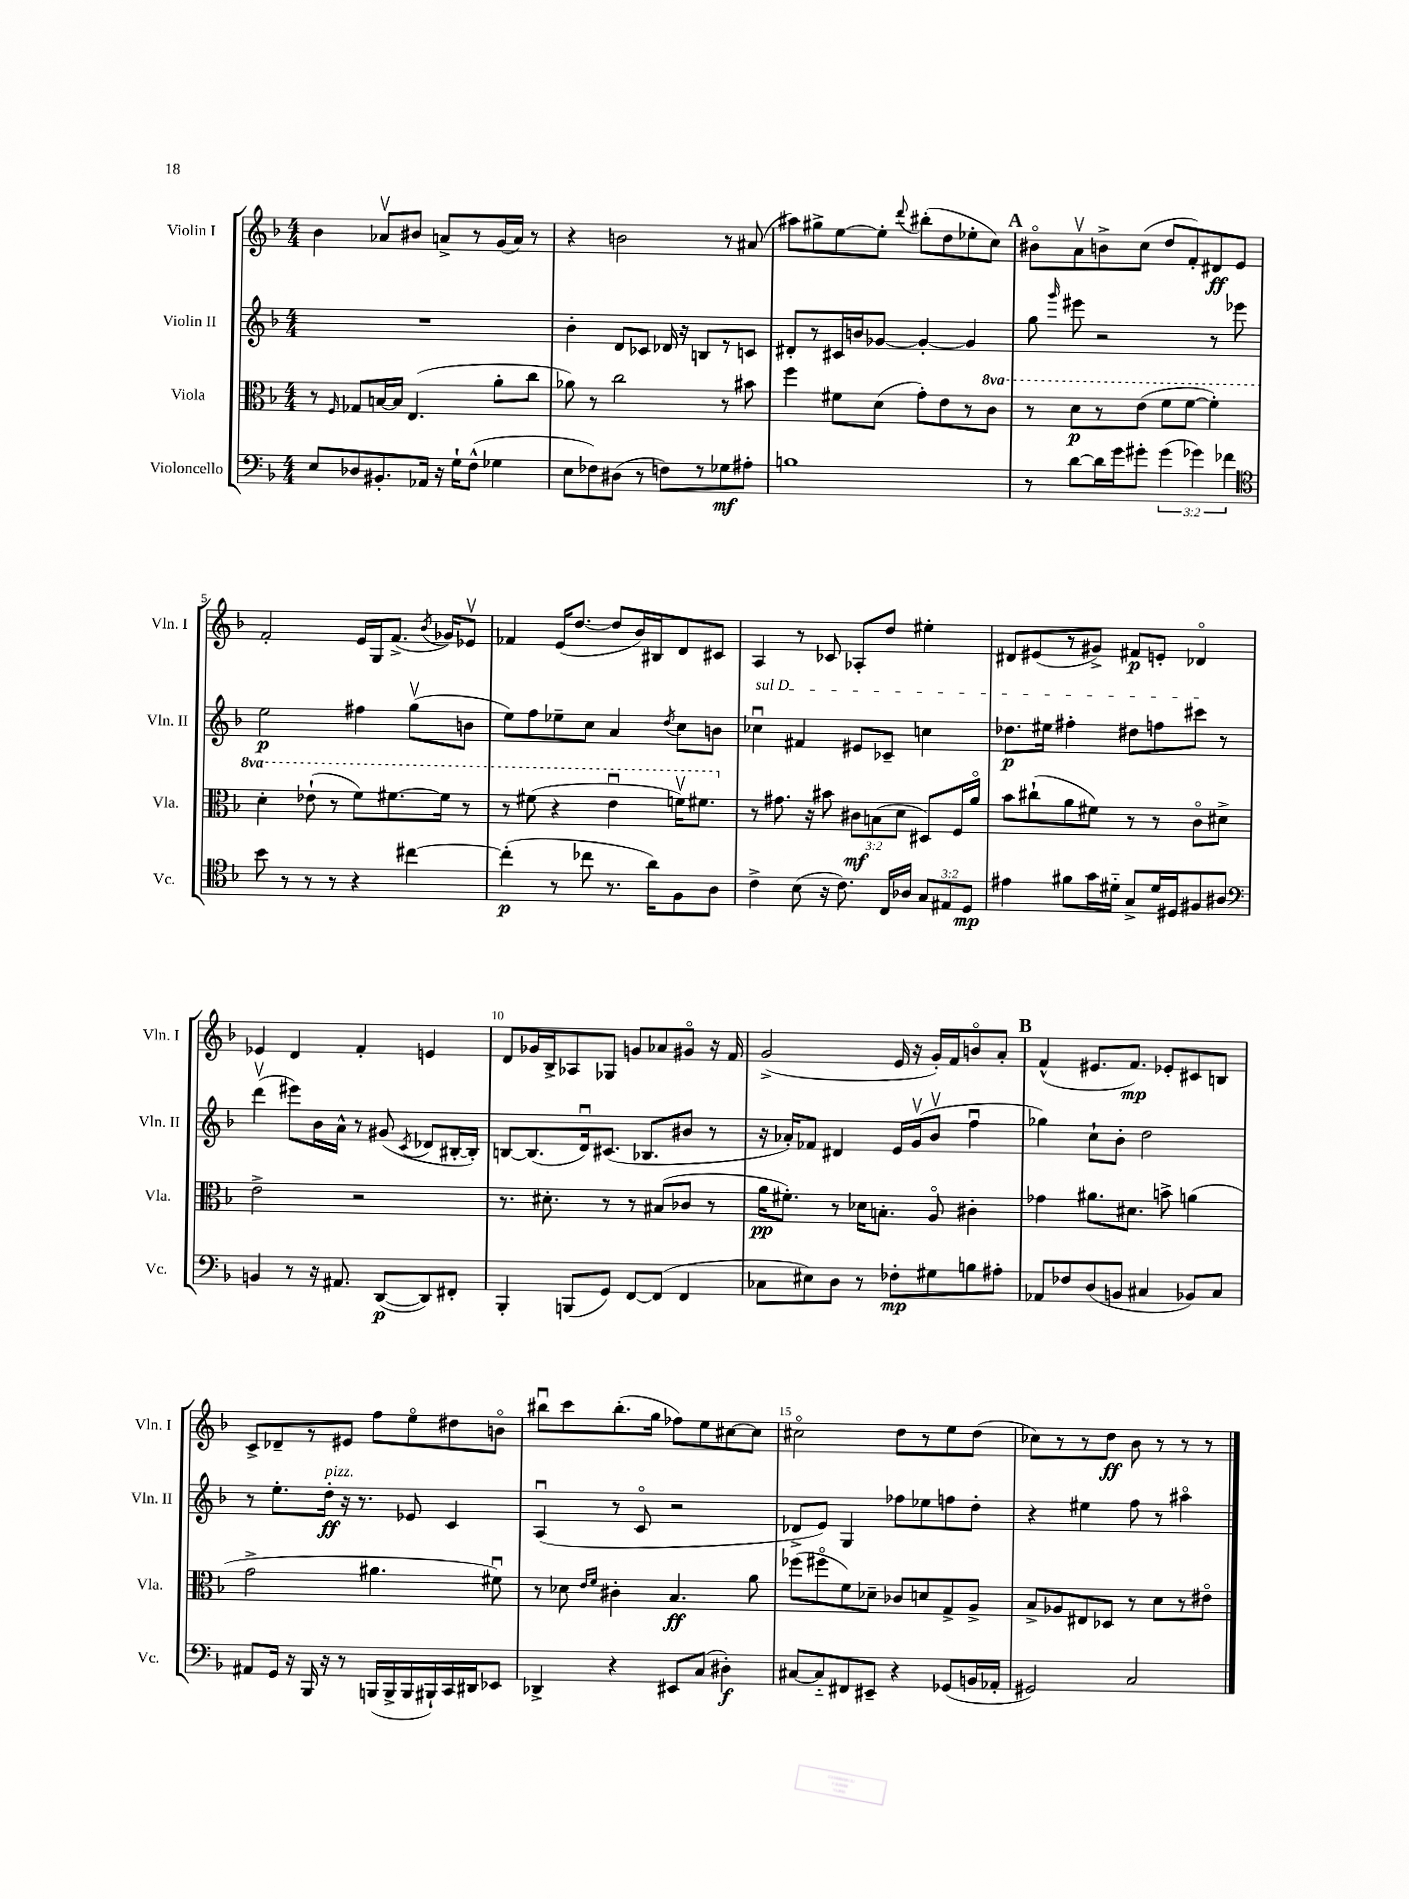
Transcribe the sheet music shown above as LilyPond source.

<<
\new StaffGroup <<
\new Staff = "s0" \with { instrumentName = "Violin I" shortInstrumentName = "Vln. I" } {
    \clef treble \key f \major \numericTimeSignature \time 4/4
    \autoBeamOff bes'4 aes'8[\upbow bis'8] a'8[-> r8 g'16( a'16]) r8 |
    r4 b'2 r8 ais'8( |
    ais''8[) gis''8-> e''8~ e''8]-. \appoggiatura { d'''8 } bis''8[-.( d''8 ees''8-. c''8]) |
    \mark \markup { \bold "A" } bis'8[\flageolet a'8\upbow b'8-> c''8]( d''8[ f'8-.) dis'8\ff e'8] |
    f'2-. e'16[ g16 f'8.]->( \acciaccatura { bes'8 } ges'16[) ees'8]\upbow |
    fes'4 e'16[( d''8.]~ d''8[ bes'16) bis16 d'8 cis'8] |
    a4 r8 ces'8 aes8[-. d''8] eis''4-. |
    dis'8[ eis'8( r8 gis'8]->) fis'8[\p e'8]-. des'4\flageolet |
    ees'4 d'4 f'4-. e'4 |
    d'8[ ges'16 bes16-> aes8 ges8] g'8[ aes'8 gis'8]\flageolet r16 f'16 |
    g'2->( e'16 r16 g'16[-.) f'16 b'8\flageolet a'8]-. |
    \mark \markup { \bold "B" } f'4-^( eis'8.[ f'8.]\mp) ees'8[-. cis'8 b8] |
    c'8[-> des'8-- r8 eis'8] f''8[ e''8\flageolet dis''8 b'8]\flageolet |
    bis''8[\downbow c'''8 bis''8.-.( g''16] fes''8[) e''8 cis''8~ cis''8] |
    cis''2\flageolet d''8[ r8 e''8 d''8]( |
    ces''8[) r8 r8 d''8]\ff bes'8 r8 r8 r8 \bar "|." |
}
\new Staff = "s1" \with { instrumentName = "Violin II" shortInstrumentName = "Vln. II" } {
    \clef treble \key f \major \numericTimeSignature \time 4/4
    \autoBeamOff R1 |
    bes'4-. d'8[ ces'8] des'16 r16 b8[ r8 c'8] |
    dis'8[-. r8 cis'16 b'16 ges'8]~ ges'4~-. ges'4 |
    \mark \markup { \bold "A" } g''8 \grace { g'''16 } eis'''8 r2 r8 ees'''8 |
    e''2\p fis''4 g''8[\upbow( b'8] |
    e''8[) f''8 ees''8-- c''8] a'4 \acciaccatura { d''8 } c''8[ b'8] |
    \once \override TextSpanner.bound-details.left.text = \markup { \italic "sul D" } ces''4\downbow\startTextSpan fis'4 eis'8[ ces'8]-- c''4 |
    des''8.[\p eis''16] fis''4-. dis''8[ f''8 cis'''8]\stopTextSpan r8 |
    d'''4\upbow( eis'''8[) bes'16 a'16]-^ r8 gis'8( \acciaccatura { c'8 } des'8[ bis16~-. bis16]-.) |
    b8[~ b8.( d'16\downbow) cis'8.]( bes8.[ bis'8] r8 |
    r16 aes'16[-.) fes'8] dis'4 e'16[ g'16\upbow( bes'8]\upbow f''4\downbow |
    \mark \markup { \bold "B" } ges''4) c''8[-! bes'8]-. d''2 |
    r8 e''8.[-. d''16]-.\ff^\markup { \italic "pizz." } r16 r8. ees'8 c'4 |
    a4\downbow( r8 c'8\flageolet r2 |
    des'8[-> e'8]) g4 fes''8[ ees''8 f''8 d''8]-. |
    r4 eis''4 f''8 r8 ais''4\flageolet \bar "|." |
}
\new Staff = "s2" \with { instrumentName = "Viola" shortInstrumentName = "Vla." } {
    \clef alto \key f \major \numericTimeSignature \time 4/4 \override Staff.TupletNumber.text = #tuplet-number::calc-fraction-text \set Staff.ottavationMarkups = #ottavation-simple-ordinals
    \autoBeamOff r8 \grace { f16 } ges8[ b16~ b16] e4.( a'8[-. c''8] |
    aes'8) r8 c''2 r8 bis'8 |
    f''4 fis'8[ d'8]( g'8[-.) e'8 r8 \ottava #1 c''8] |
    \mark \markup { \bold "A" } r8 d''8[\p r8 e''8]( f''8[ f''8]~ f''4-.) |
    d''4-. ees''8-!( r8 f''8[) fis''8.~ fis''16] r8 |
    r8 fis''8( r4 e''4\downbow f''16[\upbow) fis''8.] \ottava #0 |
    r8 gis'8. r16 bis'8 \tuplet 3/2 { cis'8[\mf b8( d'8] } dis8[) f16 a'16]\flageolet |
    bes'8[ cis''8-!( a'8 fis'8]) r8 r8 c'8[\flageolet dis'8]-> |
    e'2-> r2 |
    r8. dis'8.-. r8 r8 bis8[( ces'8] r8 |
    a'16[\pp fis'8.]-.) r8 des'16[ b8.]-. a8\flageolet cis'4-. |
    \mark \markup { \bold "B" } ges'4 ais'8.[ dis'8.] b'8-> a'4( |
    g'2-> ais'4. fis'8\downbow) |
    r8 des'8 \grace { e'16[ f'16] } cis'4-. bes4.\ff a'8 |
    fes''8[( fis''8\flageolet f'8) des'8]-- ces'8[ d'8 g8-> a8]-> |
    bes8[-> aes8 eis8 des8] r8 d'8[ r8 eis'8]\flageolet \bar "|." |
}
\new Staff = "s3" \with { instrumentName = "Violoncello" shortInstrumentName = "Vc." } {
    \clef bass \key f \major \numericTimeSignature \time 4/4 \override Staff.TupletNumber.text = #tuplet-number::calc-fraction-text
    \autoBeamOff e8[ des8 bis,8.-. aes,16] r16 g16[-! f8]-^( ges4 |
    e8[ fes8) dis8]( r8 f8[) r8 ges8\mf ais8]-. |
    b1 |
    \mark \markup { \bold "A" } r8 d'8[~ d'16 g'16 gis'8]-. \tuplet 3/2 { gis'4( ges'4) fes'4 } |
    \clef tenor bes'8 r8 r8 r8 r4 cis''4~ |
    cis''4-.\p( r8 ces''8 r8. a'16[) f8 a8] |
    c'4-> bes8( r16 c'8.) c16[ aes16] \tuplet 3/2 { g8[ eis8 d8]\mp } |
    eis'4 fis'8[ g'16 dis'16]-_ g8[-> dis'16 dis16 fis8 ais8] |
    \clef bass b,4 r8 r16 ais,8. d,8[~\p( d,8) fis,8]-. |
    bes,,4-. b,,8[( g,8]) f,8[~ f,8]( f,4 |
    ces8[ eis8) d8] r8 fes8[-.\mp gis8 b8 ais8]-. |
    \mark \markup { \bold "B" } aes,8[ fes8 d8( b,8] cis4 bes,8[) cis8] |
    ais,8[ g,16] r16 bes,,16 r16 r8 b,,16[( b,,16-> b,,16 bis,,16-!) c,16 dis,16 ees,8] |
    des,4-> r4 eis,8[ c8]( dis4-.\f) |
    cis8[~ cis8-_ fis,8 eis,8]-- r4 ges,8[( b,16 aes,16]-. |
    gis,2) c2 \bar "|." |
}
>>
>>
\layout { \context { \Score \override BarNumber.break-visibility = ##(#f #t #t) barNumberVisibility = #(every-nth-bar-number-visible 5) } }
